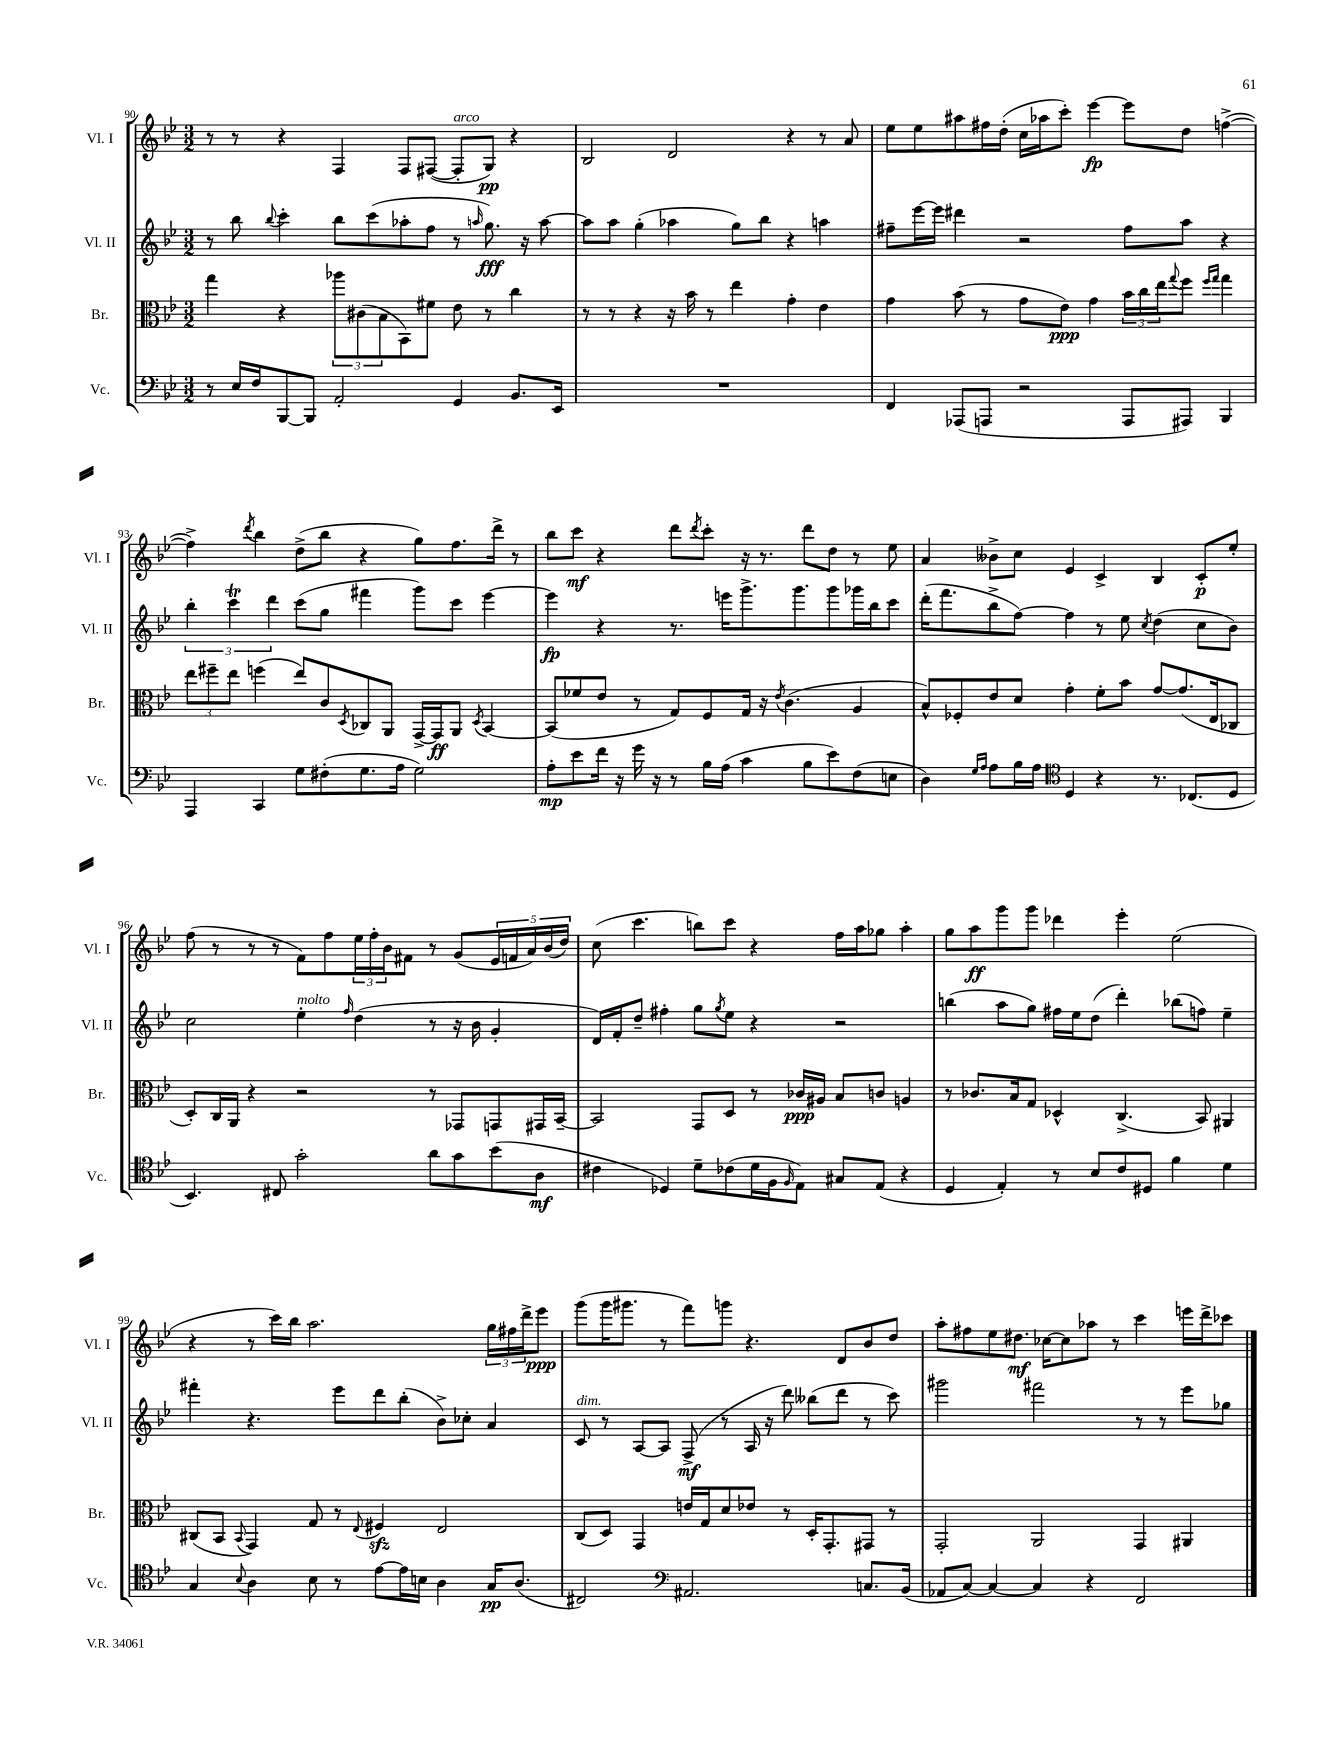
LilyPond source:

<<
\new StaffGroup <<
\new Staff = "s0" \with { instrumentName = "Vl. I" shortInstrumentName = "Vl. I" } {
    \clef treble \key bes \major \numericTimeSignature \time 3/2
    r8 r8 r4 f4 f8 fis8~( fis8-.^\markup { \italic "arco" } g8\pp) r4 |
    bes2 d'2 r4 r8 a'8 |
    ees''8 ees''8 ais''8 fis''16 d''16-.( c''16 aes''16 c'''8-.) ees'''4~\fp ees'''8 d''8 f''4~->( |
    f''4->) \acciaccatura { d'''8 } bes''4 d''8->( bes''8 r4 g''8) f''8. d'''16-> r8 |
    bes''8 c'''8\mf r4 d'''8 \acciaccatura { d'''8 } c'''8-. r16 r8. d'''8 d''8 r8 ees''8 |
    a'4 beses'8-> c''8 ees'4 c'4-> bes4 c'8-.\p ees''8-. |
    f''8( r8 r8 r8 f'8) f''8 \tuplet 3/2 { ees''16 f''16-. bes'16 } fis'8 r8 g'8( \tuplet 5/4 { ees'16 f'16 a'16) bes'16( d''16) } |
    c''8( c'''4. b''8) c'''8 r4 f''16 a''16 ges''8 a''4-. |
    g''8 a''8\ff g'''8 g'''8 des'''4 ees'''4-. ees''2( |
    r4 r8 c'''16) bes''16 a''2. \tuplet 3/2 { g''16 fis''16 d'''16-> } ees'''8\ppp |
    g'''8( g'''16 gis'''8. r8 f'''8) g'''8 r4. d'8 bes'8 d''8 |
    a''8-. fis''8 ees''8 dis''8.\mf ces''16~ ces''8 aes''8 r8 c'''4 e'''16 d'''16-> ces'''8 \bar "|." |
}
\new Staff = "s1" \with { instrumentName = "Vl. II" shortInstrumentName = "Vl. II" } {
    \clef treble \key bes \major \numericTimeSignature \time 3/2
    r8 bes''8 \appoggiatura { bes''8 } c'''4-. bes''8 c'''8( aes''8-. f''8 r8 \grace { a''16 } g''8.\fff) r16 a''8~ |
    a''8 a''8 g''4-.( aes''4 g''8) bes''8 r4 a''4 |
    fis''8-- ees'''16~ ees'''16 dis'''4 r2 fis''8 a''8 r4 |
    \tuplet 3/2 { bes''4-. c'''4\trill d'''4 } c'''8( g''8 fis'''4 g'''8) c'''8 ees'''4~ |
    ees'''4\fp r4 r8. e'''16 g'''8.-> g'''8. g'''8 ges'''16 bes''16 c'''8 |
    d'''16-.( f'''8. bes''8-> f''8~) f''4 r8 ees''8 \acciaccatura { c''8 } d''4( c''8 bes'8) |
    c''2 ees''4-.^\markup { \italic "molto" } \grace { f''16 } d''4( r8 r16 bes'16 g'4-. |
    d'16) f'16-. d''8-- fis''4-. g''8 \acciaccatura { g''8 } ees''8 r4 r2 |
    b''4( a''8 g''8) fis''16 ees''16 d''8( d'''4-.) bes''8( f''8) ees''4-- |
    fis'''4-. r4. ees'''8 d'''8 bes''8-.( bes'8->) ces''8-. a'4 |
    c'8^\markup { \italic "dim." } r8 a8~ a8 f8->\mf( r8 a16 r16 d'''8) beses''8( d'''8 r8 c'''8) |
    gis'''2 fis'''2 r8 r8 ees'''8 ges''8 \bar "|." |
}
\new Staff = "s2" \with { instrumentName = "Br." shortInstrumentName = "Br." } {
    \clef alto \key bes \major \numericTimeSignature \time 3/2
    g''4 r4 \tuplet 3/2 { aes''8 cis'8( bes8 } bes,8) fis'8 ees'8 r8 c''4 |
    r8 r8 r4 r16 bes'16 r8 ees''4 g'4-. ees'4 |
    g'4 bes'8( r8 g'8 ees'8\ppp) g'4 \tuplet 3/2 { bes'16 c''16 ees''16 } \appoggiatura { g''8 } f''8 \grace { f''16 g''16 } g''4 |
    \tuplet 3/2 { ees''8 fis''8-- ees''8 } f''4( ees''8) c'8 \acciaccatura { d8 } ces8 a,8 g,16~-> g,16\ff a,8 \acciaccatura { d8 } bes,4~ |
    bes,8( fes'8 ees'8 r8 g8) f8 g16 r16 \acciaccatura { ees'8 } c'4.( a4 |
    bes8-^) fes8-. ees'8 d'8 g'4-. f'8-. bes'8 g'8~ g'8.( ees16 ces8 |
    d8-.) c16 a,16 r4 r2 r8 ges,8 g,8 gis,16 bes,16~-- |
    bes,2 g,8 d8 r8 ces'16\ppp ais16 bes8 c'8 a4 |
    r8 ces'8. bes16 g8 des4-^ c4.->( bes,8) ais,4 |
    cis8( bes,8 \appoggiatura { bes,8 } g,4) g8 r8 \appoggiatura { ees8 } fis4\sfz ees2 |
    c8( d8) g,4 e'16 g16 d'8 ees'8 r8 d16-. g,8.-. gis,8 r8 |
    g,2-. a,2 g,4 ais,4 \bar "|." |
}
\new Staff = "s3" \with { instrumentName = "Vc." shortInstrumentName = "Vc." } {
    \clef bass \key bes \major \numericTimeSignature \time 3/2
    r8 ees16 f16 bes,,8~ bes,,8 a,2-. g,4 bes,8. ees,16 |
    R1. |
    f,4 aes,,8( a,,8 r2 a,,8 ais,,8) bes,,4 |
    a,,4 c,4 g8 fis8-.( g8. a16 g2) |
    a8-.\mp ees'8 f'16 r16 g'16 r16 r8 bes16 a16( c'4 bes8 ees'8) f8( e8 |
    d4) \grace { g16 a16 } a8 bes16 a16 \clef tenor d4 r4 r8. ces8.( d8 |
    bes,4.) cis8 g'2-. a'8 g'8 bes'8( a8\mf |
    cis'4 des4) d'8-- ces'8( d'16 f16 \grace { f16 } ees8) gis8 ees8( r4 |
    d4 ees4-.) r8 bes8 c'8 dis8 f'4 d'4 |
    g4 \appoggiatura { bes8 } a4 bes8 r8 ees'8~ ees'16 b16 a4 g16\pp a8.( |
    cis2) \clef bass ais,2. c8. bes,16( |
    aes,8 c8~) c4~ c4 r4 f,2 \bar "|." |
}
>>
>>
\layout { \context { \Score currentBarNumber = #90 } }
